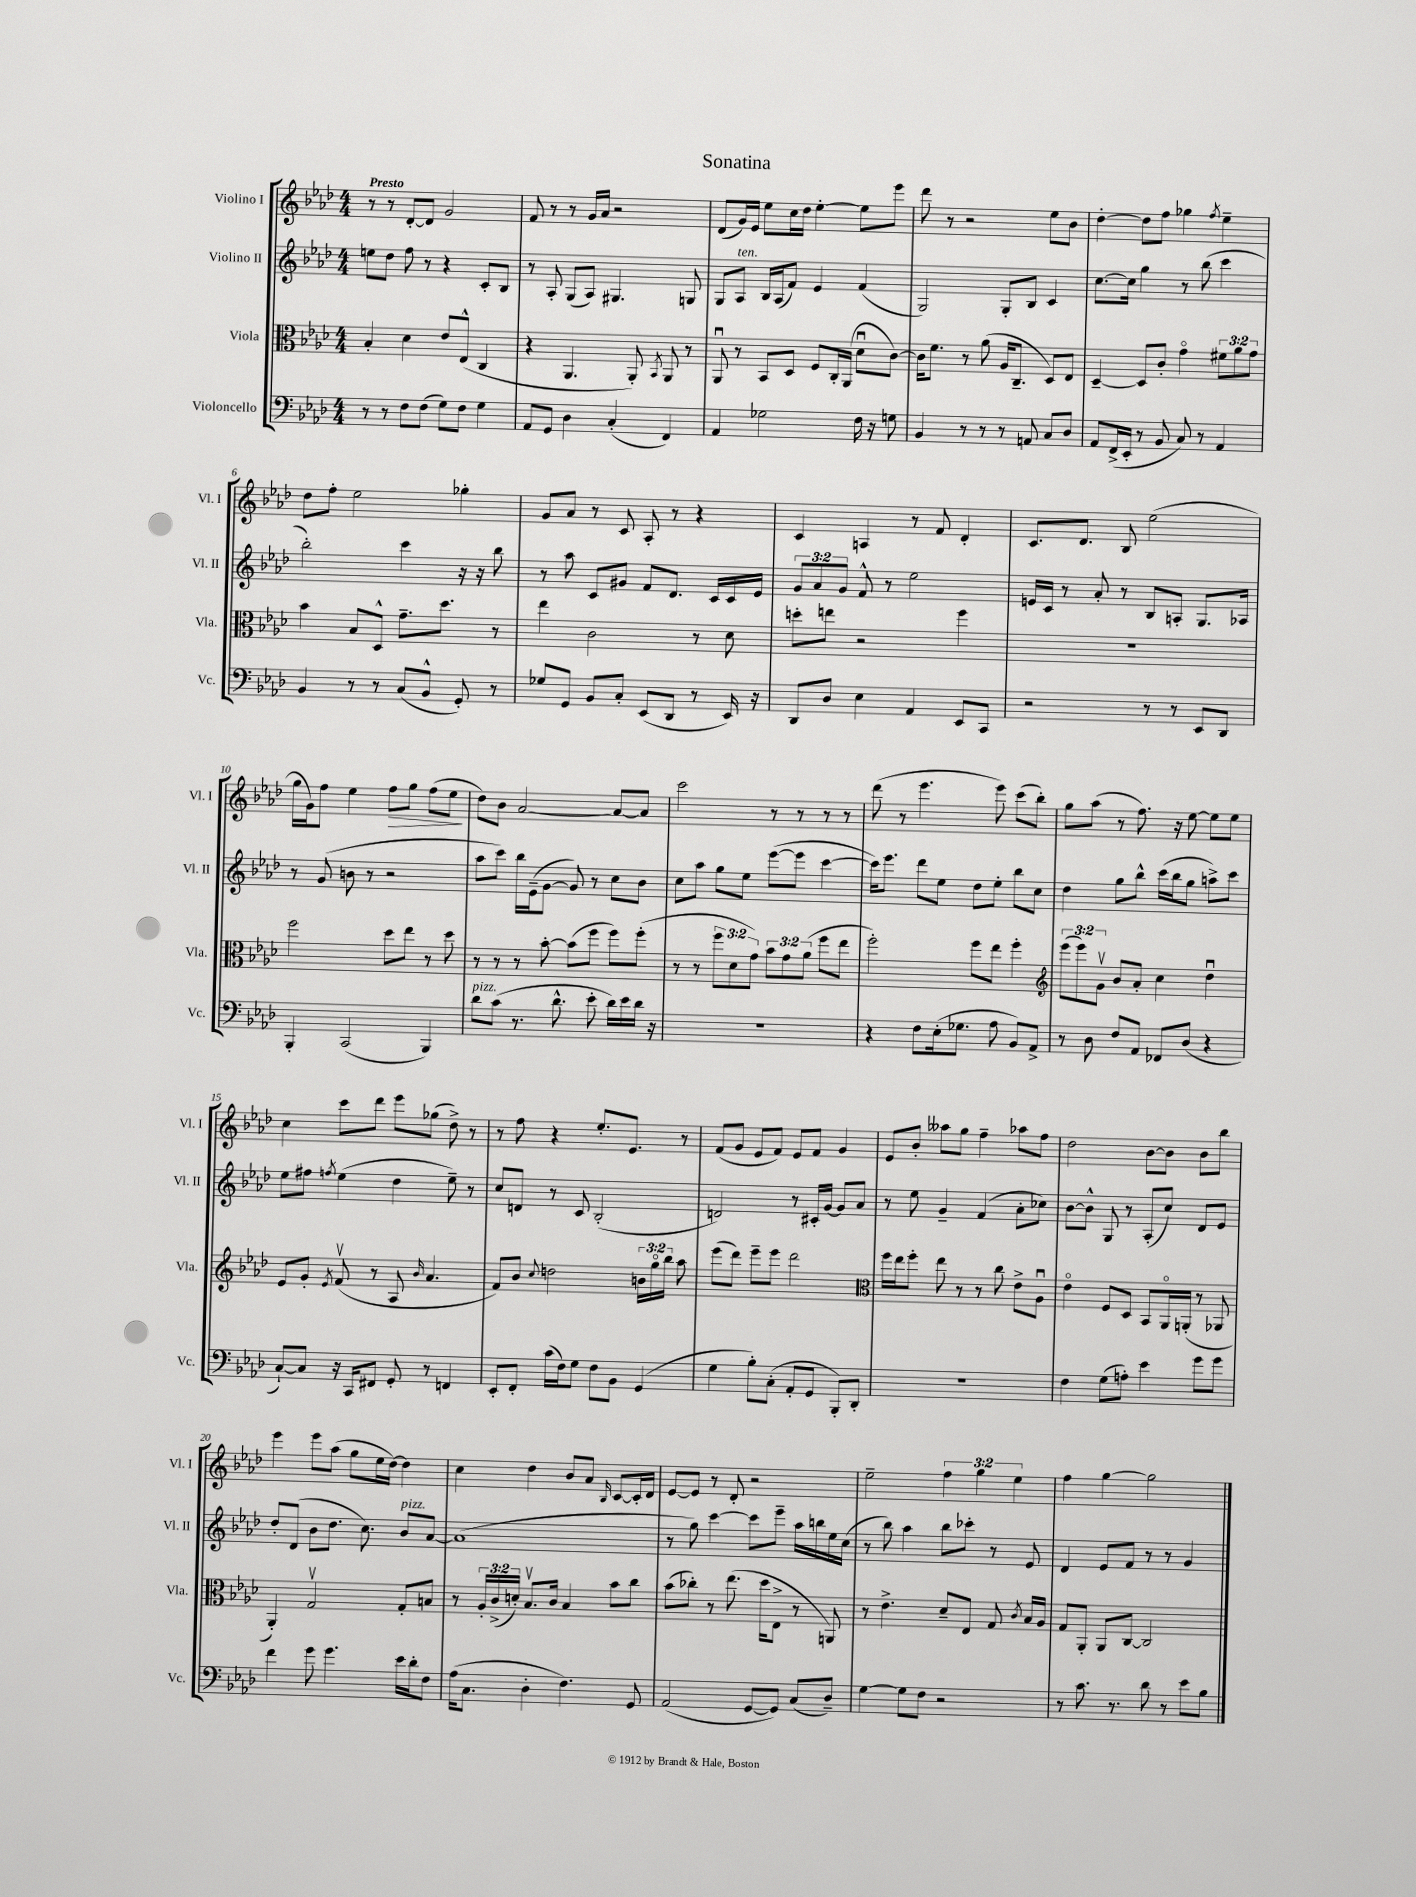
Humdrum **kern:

**kern	**kern	**kern	**kern	**dynam
*part4	*part3	*part2	*part1	*part1
*staff4	*staff3	*staff2	*staff1	*staff1
*I"Violoncello	*I"Viola	*I"Violino II	*I"Violino I	*
*I'Vc.	*I'Vla.	*I'Vl. II	*I'Vl. I	*
*clefF4	*clefC3	*clefG2	*clefG2	*
*k[b-e-a-d-]	*k[b-e-a-d-]	*k[b-e-a-d-]	*k[b-e-a-d-]	*
*M4/4	*M4/4	*M4/4	*M4/4	*
=1	=1	=1	=1	=1
!	!	!	!LO:TX:a:B:t=Presto	!
8r	4B-'/	8een\L	8r	.
8r	.	8dd-\J	8r	.
8F\L	4d-\	8ff\	[8d-'/L	.
(8F\J	.	8r	8d-/J]	.
8G\L)	8e-/L	4r	2g/	.
8F\J	(8E-^^/J	.	.	.
4G\	4C/	8c'/L	.	.
.	.	8B-/J	.	.
=2	=2	=2	=2	=2
8AA-/L	4r	8r	8f/	.
8GG/J	.	8A-'/	8r	.
4D-\	4.AA-/	(8G/L	8r	.
.	.	8A-/J)	16g/LL	.
.	.	.	16a-/JJ	.
(4C'/	.	4.G#X/	2r	.
.	8AA-'/)	.	.	.
.	8qBB-/	.	.	.
4FF/)	8AA-/	.	.	.
.	8r	8Gn/	.	.
=3	=3	=3	=3	=3
4AA-/	8AA-u/	8G/L	(8d-/L	.
!	!	!LO:TX:a:i:t=ten.	!	!
.	8r	8A-/J	16g/L)	.
.	.	.	16e-/JJ	.
2G-X\	8BB-/L	16B-/LL	8ee-\L	.
.	.	(16A-/J	.	.
.	8D-/J	8f/J)	16cc\L	.
.	.	.	16dd-\JJ	.
.	8F/L	4e-/	[4ee-'\	.
.	16C'/L	.	.	.
.	(16AA-/JJ	.	.	.
16F\	8d-u\L	(4f/	8ee-\L]	.
16r	.	.	.	.
8Gn\	[8c\J)	.	8eee-\J	.
=4	=4	=4	=4	=4
4BB-/	16c\KL]	2G/)	8ddd-\	.
.	8.f\J	.	.	.
.	.	.	8r	.
8r	8r	.	2r	.
8r	(8a-\	.	.	.
8r	16A-/KL	8G'/L	.	.
.	8.C~/J	.	.	.
8AAn/	.	8B-/J	.	.
8C/L	8D-/L)	4c/	8ee-\L	.
8D-/J	8E-/J	.	8b-\J	.
=5	=5	=5	=5	=5
8AA-/L	[4D-~/	[8.cc\L	[4dd-'\	.
(16FF^/L	.	.	.	.
16EE-'/JJ	.	16cc\Jk]	.	.
8r	8D-/L]	4gg\	8dd-\L]	.
8BB-/	8c'/J	.	8ff\J	.
8C/)	4g\	8r	4gg-X\	.
8r	.	(8bb-\	.	.
.	.	.	8qff/	.
4AA-/	12f#X\L	4ccc\	4ee-~\	.
.	12a-\	.	.	.
.	12g\J	.	.	.
!!LO:LB:g=z
=6	=6	=6	=6	=6
4BB-/	4b-\	2bb-'\)	8dd-\L	.
.	.	.	8ff'\J	.
8r	8B-/L	.	2ee-\	.
8r	8D-^^/J	.	.	.
(8C/L	8.g~\L	4ccc\	.	.
8BB-^^/J	.	.	.	.
.	8.dd-\J	.	.	.
8GG'/)	.	16r	4gg-X'\	.
.	.	16r	.	.
8r	8r	8bb-\	.	.
=7	=7	=7	=7	=7
8G-X/L	4ee-\	8r	8g/L	.
8GG/J	.	8aa-\	8a-/J	.
8BB-/L	2c\	8c/L	8r	.
8C'/J	.	8g#X/J	8c/	.
(8EE-/L	.	8f/L	8A-'/	.
8DD-/J	.	8.d-/J	8r	.
8r	8r	.	4r	.
.	.	16c/LL	.	.
16EE-/)	8d-\	16c/	.	.
16r	.	16e-/JJ	.	.
=8	=8	=8	=8	=8
8DD-/L	8ddn'\L	12g/L	4c/	.
.	.	12a-/	.	.
8D-/J	8een\J	.	.	.
.	.	12g/J	.	.
4E-\	2r	8f^^/	4An/	.
.	.	8r	.	.
4AA-/	.	2ee-\	8r	.
.	.	.	8f/	.
8EE-/L	4ff\	.	4d-'/	.
8CC/J	.	.	.	.
=9	=9	=9	=9	=9
2r	1r	16en/LL	8.c/L	.
.	.	16c/JJ	.	.
.	.	8r	.	.
.	.	.	8.d-/J	.
.	.	8a-'/	.	.
.	.	8r	8B-/	.
8r	.	8B-/L	(2ee-\	.
8r	.	8An'/J	.	.
8EE-/L	.	8.G/L	.	.
8DD-/J	.	.	.	.
.	.	16A-X/Jk	.	.
!!LO:LB:g=z
=10	=10	=10	=10	=10
4BBB-'/	2ff\	8r	16gg\LL	.
.	.	.	16g\J)	.
.	.	(8g/	8ff\J	.
(2CC/	.	8bn\	4ee-\	.
.	.	8r	.	.
!	!	!	!	!LO:HP:b
.	8dd-\L	2r	8ff\L	>
.	8ee-\J	.	8gg\J	.
4BBB-/)	8r	.	(8ff\L	.
.	8dd-\	.	8ee-\J	.
.	.	.	.	]
=11	=11	=11	=11	=11
!LO:TX:a:i:t=pizz.	!	!	!	!
8d-\L	8r	8aa-\L	8dd-\L)	.
(8c\J	8r	8ccc\J)	8b-\J	.
8.r	8r	16bb-\LL	[2a-/	.
.	.	(16e-~\J	.	.
.	[8b-'\	[8g\J	.	.
8.d-^^\	.	.	.	.
.	(8b-\L]	8g/])	.	.
8e-'\	8ff\J	8r	.	.
16d-\LL)	8ff\L)	8cc\L	8a-/L_	.
16e-\	.	.	.	.
16d-\JJ	(8ff'\J	8b-\J	8a-/J]	.
16r	.	.	.	.
=12	=12	=12	=12	=12
1r	8r	8cc\L	2ccc\	.
.	8r	8aa-\J	.	.
.	12ff\L	8gg\L	.	.
.	12d-\	.	.	.
.	.	8ee-\J	.	.
.	12g\J)	.	.	.
.	12b-\L	([8eee-\L	8r	.
.	12g\	.	.	.
.	.	8eee-\J]	8r	.
.	(12a-\J	.	.	.
.	8ff\L	[4ccc\	8r	.
.	8ee-\J	.	8r	.
=13	=13	=13	=13	=13
4r	2ff'\)	16ccc\KL])	(8ddd-\	.
.	.	8.eee-\J	.	.
.	.	.	8r	.
8F\L	.	8ddd-\L	4.eee-\	.
(16E-'\k	.	8ee-\J	.	.
8.G-X\J	.	.	.	.
.	8ff\L	8dd-\L	.	.
8A-\	8ee-\J	8ee-'\J	8eee-\)	.
8BB-/L)	4ff'\	8bb-\L	(8ccc\L	.
8AA-^/J	.	8cc\J	8bb-'\J)	.
=14	=14	=14	=14	=14
*	*clefG2	*	*	*
8r	(12eee-\L	4dd-\	8gg\L	.
.	12eee-\)	.	.	.
8D-\	.	.	(8aa-\J	.
.	12gv\J	.	.	.
8F/L	8b-/L	8gg\L	8r	.
8AA-/J	8a-'/J	8bb-^^\J	8.ff\)	.
8FF-X/L	4cc\	(16ccc\LL	.	.
.	.	16bb-\J	16r	.
(8D-/J	.	8gg\J	[8ee-\	.
4r	4dd-u\	8aan^\L)	8ee-\L]	.
.	.	8ccc\J	8ee-\J	.
!!LO:LB:g=z
=15	=15	=15	=15	=15
[8C`/L)	8e-/L	8ee-\L	4cc\	.
8C/J]	8g'/J	8ff#X\J	.	.
.	8qe-/	8qffn/	.	.
16r	(8fv/	(4ee-\	8ccc\L	.
16CC/KL	.	.	.	.
8FF#X/J	8r	.	8ddd-\J	.
8GG'/	8A-/	4dd-\	8eee-\L	.
.	16qqb-/	.	.	.
8r	4.a-/	.	(8gg-X\J	.
4FFn/	.	8ee-~\)	8dd-^\)	.
.	.	8r	8r	.
=16	=16	=16	=16	=16
8EE-'/L	8f/L)	8cc/L	8r	.
8FF'/J	8b-/J	8dn/J	8ff\	.
.	8qqcc/	.	.	.
(16c\LL	2ddn\	8r	4r	.
16F\J)	.	.	.	.
8G\J	.	8c/	.	.
8F\L	.	(2B-'/	8.ee-'/L	.
8BB-\J	.	.	.	.
.	.	.	8.e-/J	.
(4GG/	24bn\LL	.	.	.
.	24gg\	.	.	.
.	24bb-\JJ	.	.	.
.	8aa-\	.	8r	.
=17	=17	=17	=17	=17
4G\	(8eee-\L	2dn/)	(8f/L	.
.	8ddd-\J)	.	8g/J	.
8B-'\L)	8eee-~\L	.	8e-/L	.
(8C'\J	8eee-\J	.	8f/J)	.
8AA-'/L	2ddd-\	8r	8e-/L	.
8GG/J	.	16c#X'/LL	8f/J	.
.	.	[16g/JJ	.	.
8BBB-'/L)	.	8g/L]	4g/	.
8DD-'/J	.	8a-/J	.	.
=18	=18	=18	=18	=18
*	*clefC3	*	*	*
1r	16ff\LL	8r	8e-/L	.
.	16ee-\J	.	.	.
.	8ff'\J	8ee-\	8b-'/J	.
.	8ee-\	4g~/	8aa--X\L	.
.	8r	.	8gg\J	.
.	8r	(4f/	4ff~\	.
.	8cc\	.	.	.
.	8e-^\L	8a-'\L	8aa-X\L	.
.	8A-u\J	8cc-X\J)	8ff\J	.
=19	=19	=19	=19	=19
4F\	4e-\	[8b-\L	2dd-\	.
.	.	8b-^^\J]	.	.
(8G\L	8F/L	8G/	.	.
8An'\J)	8D-/J	8r	.	.
4e-\	8BB-/L	(8A-'/L	[8b-\L	.
.	16AA-/L	8cc/J)	8b-\J]	.
.	(16AAn'/JJ	.	.	.
8g\L	8r	8d-/L	8b-\L	.
8g\J	8AA-X/	8e-/J	8bb-\J	.
!!LO:LB:g=z
=20	=20	=20	=20	=20
4f\	4AA-'/)	8dd-'/L	4eee-\	.
.	.	(8d-/J	.	.
8g\	2Gv/	8b-\L	8eee-\L	.
4.g\	.	8.dd-\J	(8aa-\J	.
.	.	.	8gg\L	.
.	.	8.cc\)	.	.
.	.	.	16ee-\L	.
.	.	.	[16dd-\JJ)	.
!	!	!LO:TX:a:i:t=pizz.	!	!
16e-\LL	8G'/L	8b-/L	4dd-\]	.
16d-'\J	.	.	.	.
8F\J	8Bn/J	[8a-/J	.	.
=21	=21	=21	=21	=21
(16A-\KL	8r	(1a-]	4cc\	.
8.C\J	.	.	.	.
.	24A-'/LL	.	.	.
.	(24c^/	.	.	.
.	24dn'/JJ)	.	.	.
4D-'\	8.B-v/L	.	4dd-\	.
.	16c/Jk	.	.	.
4.F\)	4B-/	.	8b-/L	.
.	.	.	8a-/J	.
.	.	.	16qqB-/	.
.	8b-\L	.	[8c/L	.
8GG/	8cc\J	.	16c'/L]	.
.	.	.	16d-/JJ	.
=22	=22	=22	=22	=22
(2AA-/	(8b-\L	8r	[8e-/L	.
.	8cc-X'\J)	8gg\)	8e-/J]	.
.	8r	[4ccc\	8r	.
.	(8.ee-\	.	8d-'/	.
[8GG/L	.	8ccc\L]	2r	.
.	16dd-\KL	.	.	.
8GG/J])	8E-^\J	8eee-~\J	.	.
(8C/L	8r	16aa-\LL	.	.
.	.	16bbn\	.	.
8D-~/J)	8AAn/)	16ee-\	.	.
.	.	(16cc\JJ	.	.
=23	=23	=23	=23	=23
[4G\	8r	8r	2ee-~\	.
.	4.e-^\	8bb-\)	.	.
8G\L]	.	4aa-\	.	.
8F\J	.	.	.	.
2r	8d-~/L	8bb-\L	6ff\	.
.	8E-/J	8ccc-X'\J	.	.
.	.	.	6gg\	.
.	8G/	8r	.	.
.	.	.	6ee-\	.
.	8qc/	.	.	.
.	16B-/LL	8e-/	.	.
.	16A-/JJ	.	.	.
=24	=24	=24	=24	=24
8r	8G/L	4d-/	4ff\	.
8.c\	8AA-'/J	.	.	.
.	8AA-/L	8e-/L	[4gg\	.
8.r	.	.	.	.
.	[8C/J	8f/J	.	.
8d-\	2C/]	8r	2gg\]	.
8r	.	8r	.	.
8e-\L	.	4g/	.	.
8B-\J	.	.	.	.
==	==	==	==	==
*-	*-	*-	*-	*-
